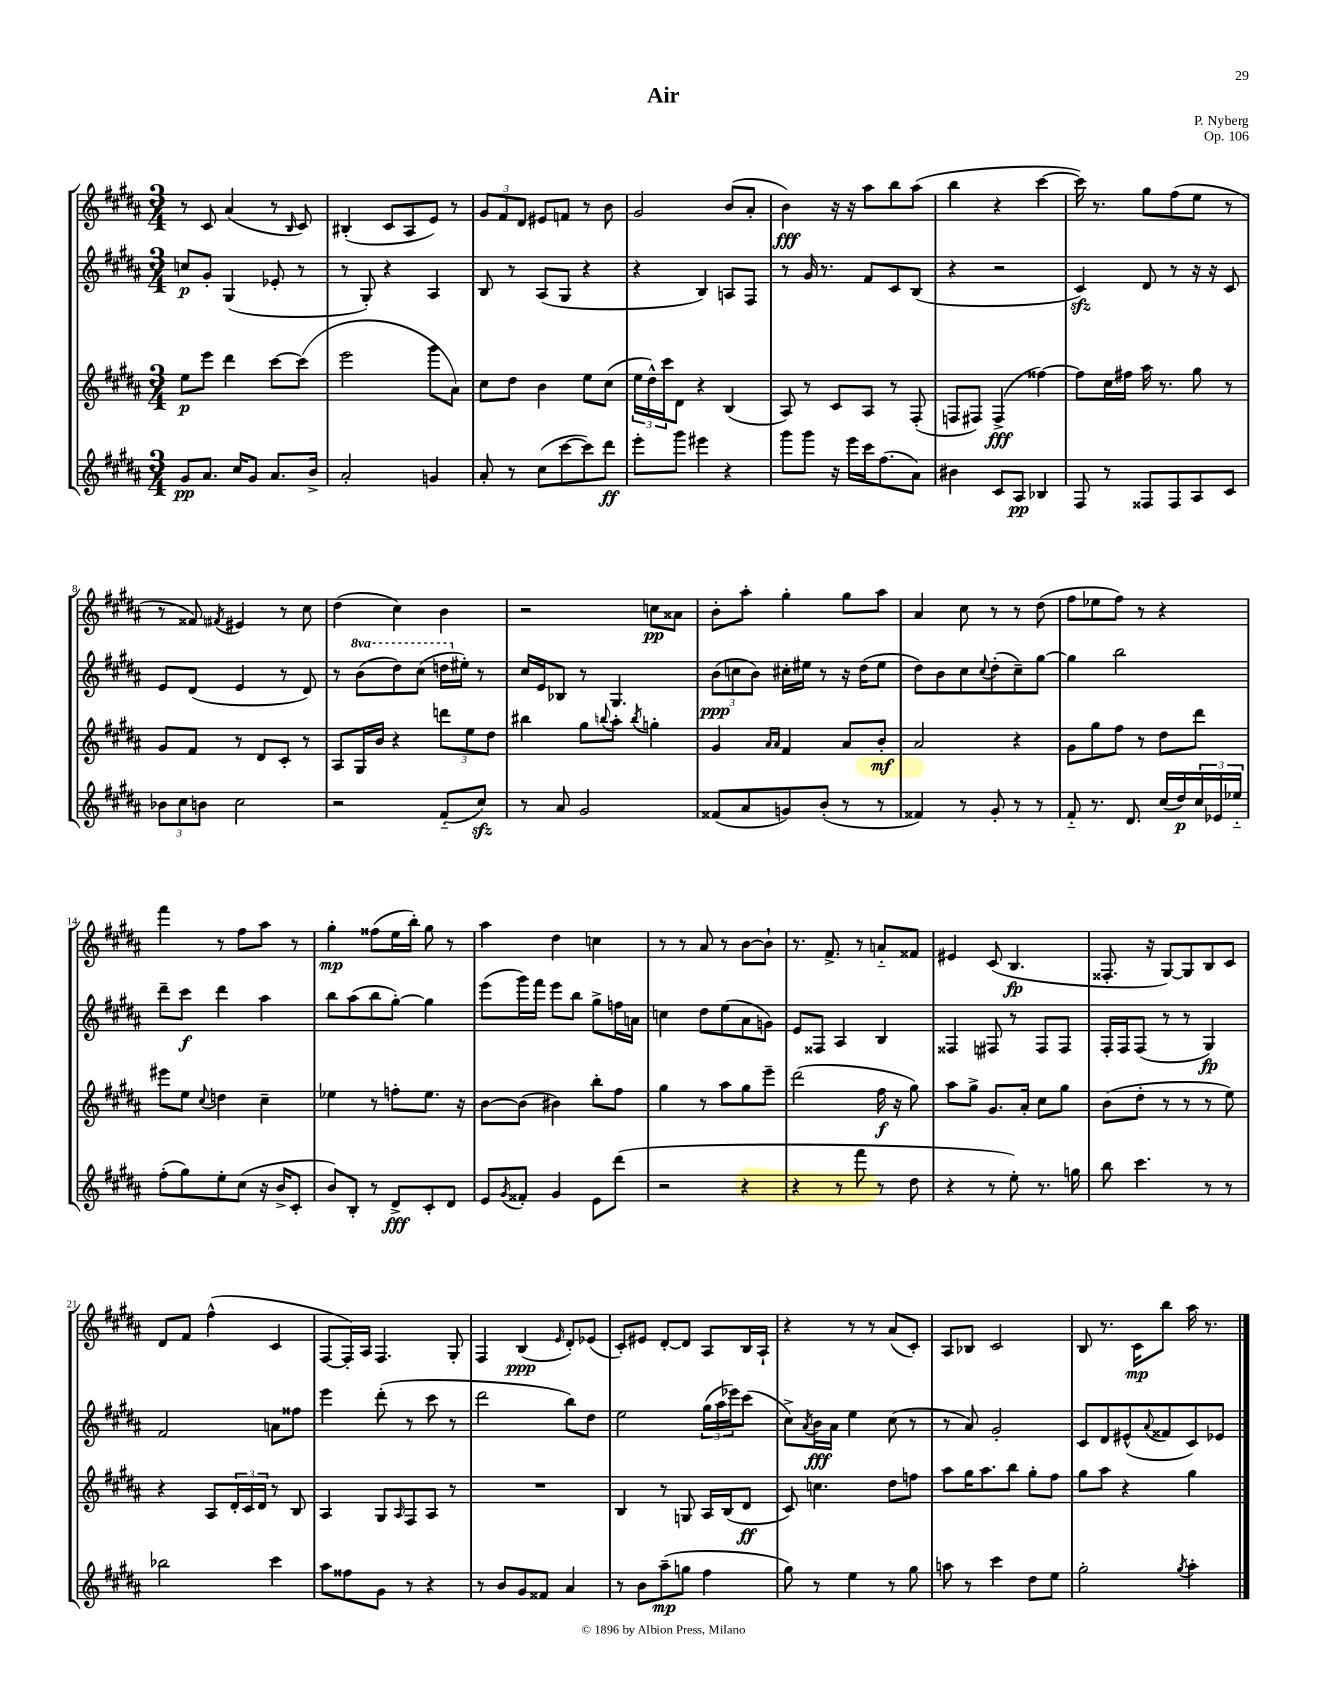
\header { title = "Air" composer = "P. Nyberg" opus = "Op. 106" }
<<
\new StaffGroup <<
\new Staff = "s0" {
    \clef treble \key b \major \numericTimeSignature \time 3/4
    r8 cis'8 ais'4( r8 \grace { b16 } cis'8) |
    bis4-.( cis'8 ais8 e'8) r8 |
    \tuplet 3/2 { gis'8 fis'8 dis'8 } eis'8 f'8 r8 b'8 |
    gis'2 b'8( ais'8-. |
    b'4\fff) r16 r16 ais''8 b''8 ais''8( |
    b''4 r4 cis'''4~ |
    cis'''16) r8. gis''8 fis''8( e''8 r8 |
    r8 fisis'8) \acciaccatura { fis'8 } eis'4 r8 cis''8 |
    dis''4( cis''4) b'4 |
    r2 c''8\pp aisis'8 |
    b'8-. ais''8-. gis''4-. gis''8 ais''8 |
    ais'4 cis''8 r8 r8 dis''8( |
    fis''8 ees''8 fis''8) r8 r4 |
    fis'''4 r8 fis''8 ais''8 r8 |
    gis''4-.\mp fisis''8( e''16 b''16-.) gis''8 r8 |
    ais''4 dis''4 c''4 |
    r8 r8 ais'8 r8 b'8~ b'8-! |
    r8. fis'8.-> r8 a'8-_ fisis'8 |
    eis'4 cis'8( b4.\fp |
    fisis8.-. r16 gis8~) gis8 b8 cis'8 |
    dis'8 fis'8 fis''4-^( cis'4 |
    fis8~ fis16-.) ais16 fis4. gis8-. |
    fis4 b4\ppp( \grace { e'16 } dis'8-.) ees'8( |
    cis'8-.) eis'8 dis'8~-. dis'8 ais8 b16 ais16-! |
    r4 r8 r8 ais'8( cis'8-.) |
    ais8 bes8 cis'2 |
    b8 r8. cis'16\mp b''8 ais''16 r8. \bar "|." |
}
\new Staff = "s1" {
    \clef treble \key b \major \numericTimeSignature \time 3/4 \set Staff.ottavationMarkups = #ottavation-simple-ordinals
    c''8\p gis'8-. gis4( ees'8-. r8 |
    r8 gis8-.) r4 ais4 |
    b8 r8 ais8( gis8 r4 |
    r4 b4) a8 fis8 |
    r8 gis'16 r8. fis'8 cis'8 b8( |
    r4 r2 |
    cis'4\sfz) dis'8 r8 r16 r16 cis'8 |
    e'8 dis'8( e'4 r8 dis'8) |
    r8 \ottava #1 b''8( dis'''8) cis'''8( d'''16 \ottava #0 eis''16-.) r8 |
    cis''16 e'16 bes8 r8 gis4. |
    \tuplet 3/2 { b'8\ppp( c''8 b'8) } cis''16-. eis''16 r8 r16 dis''16( eis''8 |
    dis''8) b'8 cis''8 \appoggiatura { cis''8 } dis''8-.( cis''8--) gis''8~ |
    gis''4 b''2 |
    dis'''8-- cis'''8\f dis'''4 ais''4 |
    b''8 ais''8( b''8 gis''8~-.) gis''4 |
    e'''8( gis'''16) fis'''16 e'''8 b''8 gis''8-> f''16 a'16 |
    c''4 dis''8 e''8( ais'8 g'8) |
    e'8 fisis8 ais4 b4 |
    fisis4 fis8 r8 fis8 fis8 |
    fis16-. fis16 fis8( r8 r8 gis4\fp) |
    fis'2 a'8 fisis''8 |
    e'''4 dis'''8-.( r8 cis'''8 r8 |
    dis'''2 b''8) dis''8 |
    e''2 \tuplet 3/2 { gis''16( ais''16 ees'''16) } cis'''8( |
    cis''8->) \acciaccatura { ais'8 } b'16\fff ais'16 e''4 cis''8( r8 |
    r8 ais'8) gis'2-. |
    cis'8 dis'8 eis'8-^( \appoggiatura { ais'8 } fisis'8 cis'8) ees'8 \bar "|." |
}
\new Staff = "s2" {
    \clef treble \key b \major \numericTimeSignature \time 3/4
    e''8\p e'''8 dis'''4 cis'''8~ cis'''8( |
    e'''2 gis'''8 ais'8) |
    cis''8 dis''8 b'4 e''8 cis''8( |
    \tuplet 3/2 { e''16 dis''16-^) cis'''16 } dis'8 r4 b4( |
    ais8) r8 cis'8 ais8 r8 fis8-.( |
    f8 fis8) fis4->\fff( fisis''4~) |
    fisis''8 cis''16 fis''16 ais''16 r8. gis''8 r8 |
    gis'8 fis'8 r8 dis'8 cis'8-. r8 |
    ais8 gis16 b'16 r4 \tuplet 3/2 { d'''8 e''8 dis''8 } |
    bis''4 gis''8 \appoggiatura { b''8 } ais''8-. \acciaccatura { b''8 } g''4-. |
    gis'4 \grace { ais'16 ais'16 } fis'4 ais'8 b'8-.\mf |
    ais'2 r4 |
    gis'8 gis''8 fis''8 r8 dis''8 dis'''8 |
    eis'''8 e''8 \appoggiatura { cis''8 } d''4 cis''4-- |
    ees''4 r8 f''8-. ees''8. r16 |
    b'8~ b'8( bis'4) b''8-. fis''8 |
    gis''4 r8 ais''8 gis''8 e'''8-- |
    dis'''2( fis''16\f r16 gis''8) |
    ais''8 gis''8-> gis'8. ais'16-. cis''8 gis''8 |
    b'8( dis''8-. r8 r8 r8 e''8) |
    r4 ais8 \tuplet 3/2 { dis'16-. cis'16 dis'16 } r8 b8 |
    ais4 gis8 \grace { ais16 } fis8 ais8 r8 |
    R2. |
    b4 r8 g8 ais16 b16( dis'8\ff |
    cis'8) c''4. dis''8 f''8 |
    ais''8 gis''16 ais''8. b''8 gis''8-. fis''8 |
    gis''8 ais''8 r4 gis''4 \bar "|." |
}
\new Staff = "s3" {
    \clef treble \key b \major \numericTimeSignature \time 3/4
    gis'8\pp ais'8. cis''16 gis'8 ais'8. b'16-> |
    ais'2-. g'4 |
    ais'8-. r8 cis''8( cis'''8~ cis'''8) dis'''8\ff |
    e'''8-. gis'''8 eis'''4 r4 |
    gis'''8 gis'''8 r16 e'''16 cis'''16 fis''8.( ais'8) |
    bis'4 cis'8 ais8\pp bes4 |
    fis8 r8 fisis8 fisis8 ais8 cis'8 |
    \tuplet 3/2 { bes'8 cis''8 b'8 } cis''2 |
    r2 fis'8-_( cis''8\sfz) |
    r8 ais'8 gis'2 |
    fisis'8( ais'8 g'8) b'8-.( r8 r8 |
    fisis'4) r8 gis'8-. r8 r8 |
    fis'8-_ r8. dis'8. cis''16( dis''16\p) \tuplet 3/2 { cis''16 ees'16 ees''16-_ } |
    fis''8-.( gis''8) e''8-. cis''8( r16 b'16-> cis'8-. |
    b'8) b8-. r8 dis'8->\fff cis'8-. dis'8 |
    e'8 \acciaccatura { gis'8 } fisis'8-. gis'4 e'8 dis'''8( |
    r2 r4 |
    r4 r8 fis'''8 r8 dis''8 |
    r4 r8 e''8-.) r8. g''16 |
    b''8 cis'''4. r8 r8 |
    bes''2 cis'''4 |
    ais''8 fisis''8 gis'8 r8 r4 |
    r8 b'8 gis'8 fisis'8 ais'4 |
    r8 b'8 ais''8--\mp( g''8 fis''4 |
    gis''8) r8 e''4 r8 gis''8 |
    a''8 r8 cis'''4 dis''8 e''8 |
    gis''2-. \acciaccatura { gis''8 } ais''4-. \bar "|." |
}
>>
>>
